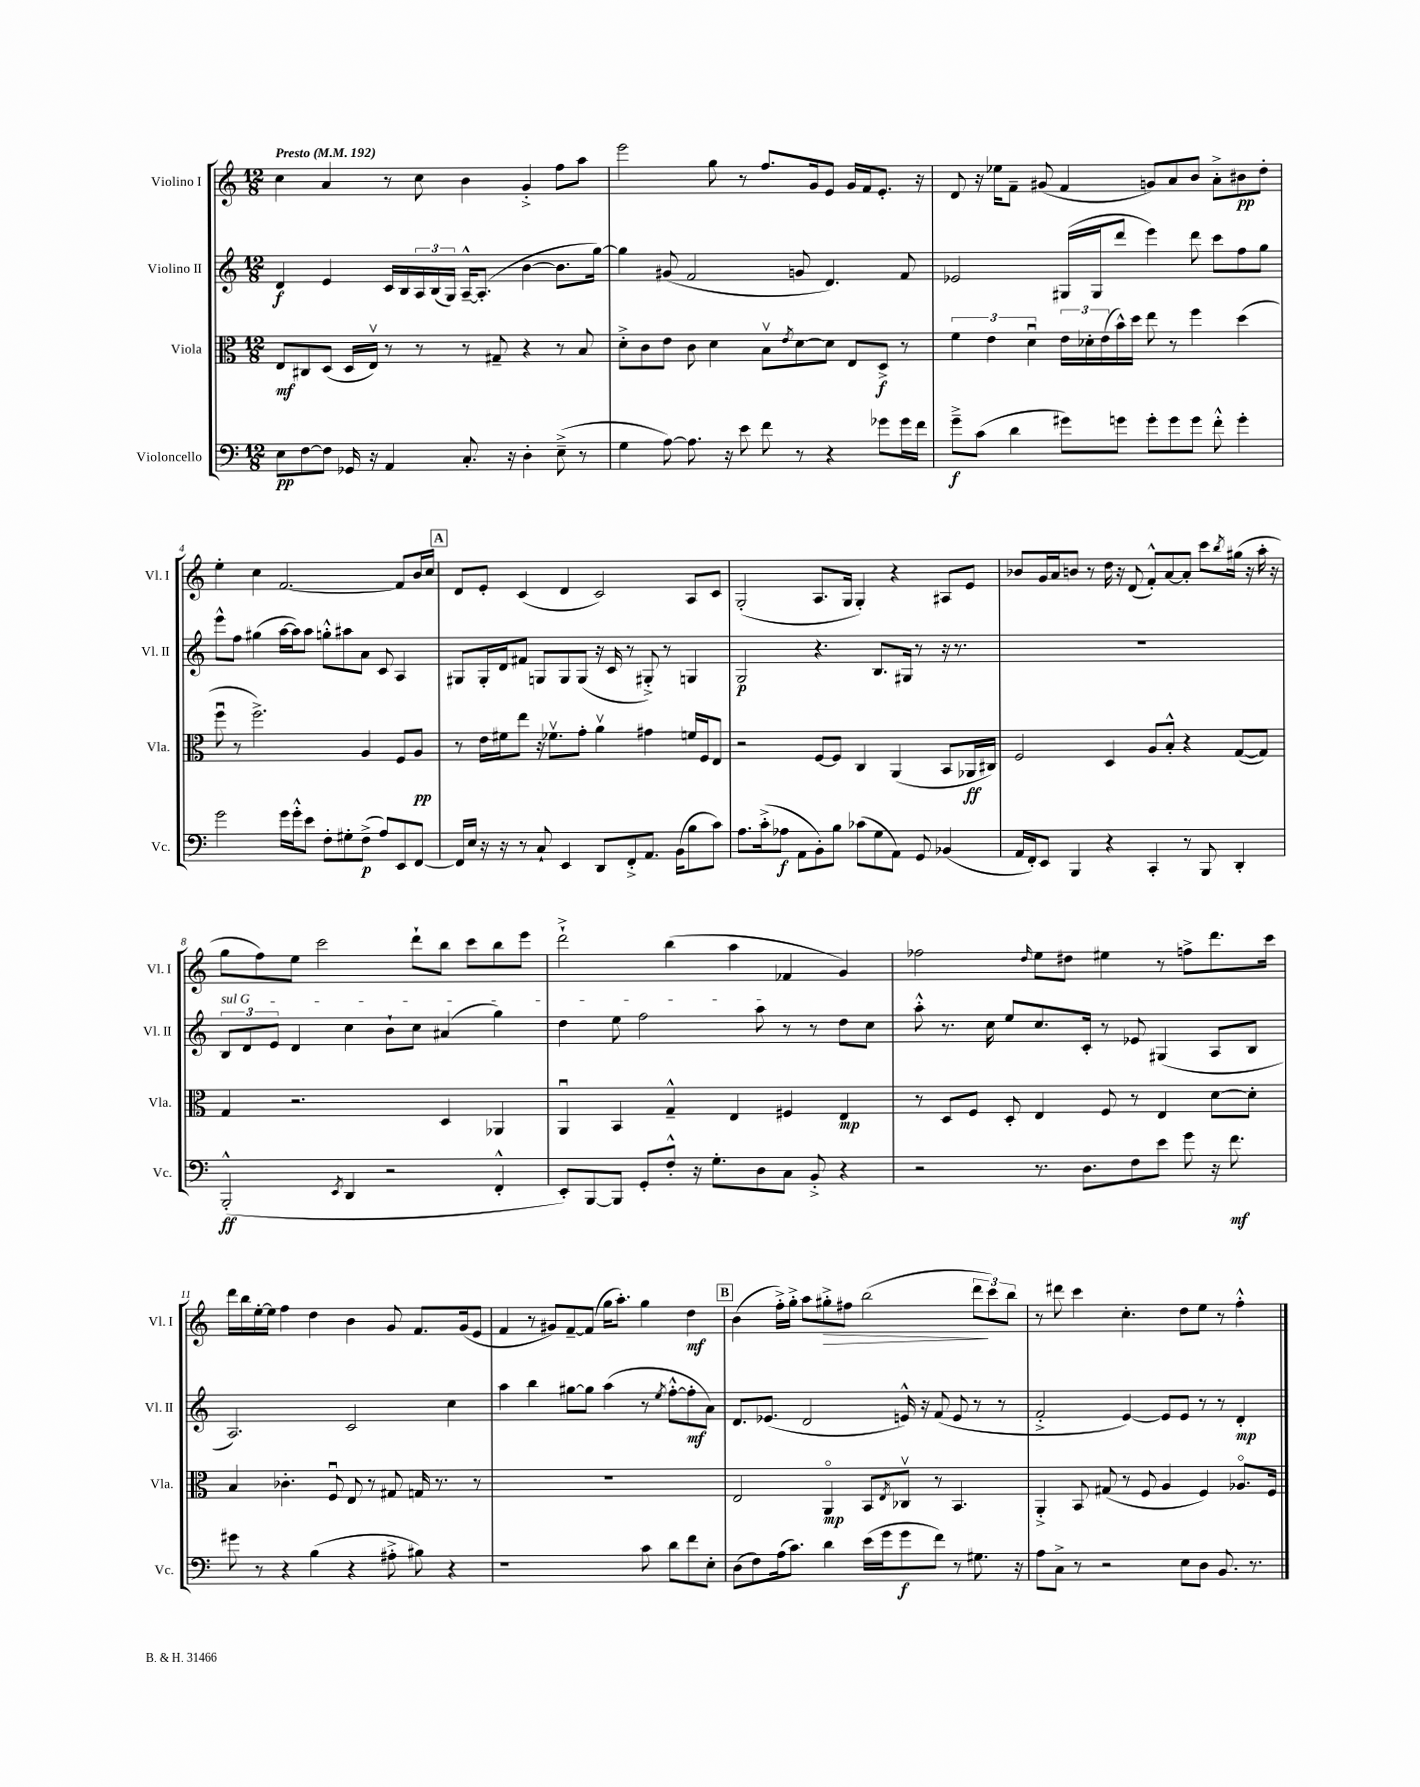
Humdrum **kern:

**kern	**kern	**kern	**kern
*staff4	*staff3	*staff2	*staff1
*clefF4	*clefC3	*clefG2	*clefG2
*k[]	*k[]	*k[]	*k[]
*M12/8	*M12/8	*M12/8	*M12/8
*MM192	*MM192	*MM192	*MM192
8E\L	8E/L	4d/	4cc\
[8F\	8C#/	.	.
8F\]J	(8D/J	4e/	4a/
16GG-/	16D/LL	.	.
16r	16Ev/JJ)	.	.
4AA/	8r	16c/LL	8r
.	.	16B/	.
.	8r	24A/	8cc\
.	.	(24B/	.
.	.	24G/JJ)	.
8.C'/	8r	[16A~^^/LK	4b\
.	.	(8.A'/]J	.
.	8G#~/	.	.
16r	.	.	.
4D'\	4r	[4b\	4g'^/
(8E~^\	8r	8.b\]L	8ff\L
8r	8B/	.	8aa\J
.	.	[16gg\Jk)	.
=	=	=	=
4G\	8d'^\L	4gg\]	2eee\
.	8c\	.	.
[8A\)	8e\J	(8g#/	.
8.A\]	8c\	2f/	.
.	4d\	.	8gg\
16r	.	.	.
8e\	.	.	8r
8f\	8Bv\L	.	8.ff/L
.	8qe/	.	.
8r	[8d\	8g/	.
.	.	.	16g/k
4r	8d\]J	4.d/)	8e/J
.	8E/L	.	16g/LL
.	.	.	16f/J
8g-\L	8D^/J	.	8.e'/J
16g-\L	8r	8f/	.
16f\JJ	.	.	16r
=	=	=	=
8g~^\L	6f\	2e-/	8d/
(8c\J	.	.	16r
.	6e\	.	.
.	.	.	16ee-\LK
4d\	.	.	8f~\J
.	6du\	.	.
.	.	.	(8g#/
8g#\L)	24e\LL	(16G#/LL	4f/
.	24d-'\	.	.
.	.	16G#/J	.
.	(24e\	.	.
8g\J	16b^^\)	8ddd/J	.
.	16dd\JJ	.	.
8g'\L	8ee\	4eee\)	8g/L)
8g\	8r	.	8a/
8g\J	4ff\	8ddd\	8b/J
8f'^^\	.	8ccc\L	8a'^\L
4g'\	(4dd\	8ff\	8b#\
.	.	8gg\J	8dd'\J
=	=	=	=
2g\	8ffu\	8eee^^\L	4ee'\
.	8r	8ff\J	.
.	2.ff^\)	(4gg#\	4cc\
16g\LL	.	[16aa\LL	[2.f/
16g'^^\J	.	16aa\]J)	.
8e\J	.	8aa\J	.
8F'\L	.	8gg'^^\L	.
8G#'\	.	8aa#\	.
(8F^\J	4A/	8a\J	.
8A/L)	.	8c/	.
8EE/	8F/L	4A/	8f/]L
[8FF/J	8A/J	.	16b/L
.	.	.	16cc/JJ
=	=	=	=
16FF/]LL	8r	8G#/L	8d/L
16E/JJ	.	.	.
16r	16e\LL	16G#'/L	8e'/J
16r	16f#\J	16d/J	.
8r	8ee\J	8f#/J	(4c/
8C`/	16r	8G/L	.
.	8.f-v\L	.	.
4EE/	.	8G/	4d/
.	8g'\J	(8G/J	.
8DD/L	4av\	16r	2c/)
.	.	16c/	.
8FF'^/	.	8r	.
8.AA/J	4g#\	8G#'^/)	.
.	.	8r	.
(16BB\LK	.	.	.
8B\	16f/LL	4G/	8A/L
.	16F/J	.	.
8c\J)	8E/J	.	8c/J
=	=	=	=
8.A\L	2r	2G/	(2G'/
(16c'^\k	.	.	.
8A-\J	.	.	.
8AA\L	.	.	.
8BB'\)	[8F/L	4.r	8.A/L
8B\J	8F/]J	.	.
.	.	.	16G/Jk
(8c-\L	4C/	.	4G'/)
8G\	.	8.B/L	.
8AA\J)	(4AA/	.	4r
.	.	16G#/Jk	.
8GG/	.	8r	.
(4BB-/	8BB/L	16r	8A#/L
.	.	8.r	.
.	16AA-/L	.	8e/J
.	16C#/JJ)	.	.
=	=	=	=
16AA/LL	2F/	1.r	8b-/L
16FF'/J)	.	.	.
8EE/J	.	.	16g/L
.	.	.	16a/J
4BBB/	.	.	8b/J
.	.	.	8r
4r	4D/	.	16dd\
.	.	.	16r
.	.	.	(8d/
4CC'/	8A/L	.	8f'^^/L)
.	8B'^^/J	.	[8a/
8r	4r	.	8a'/]J
8BBB/	.	.	8ccc\L
.	.	.	8qbb/
4DD'/	([8G/L	.	(16gg#\Jk
.	.	.	16r
.	8G/]J)	.	16aa'\
.	.	.	16r
=	=	=	=
(2BBB'^^/	4G/	12B/L	8gg\L
.	.	12d/	.
.	.	.	8ff\)
.	.	12e/J	.
.	2.r	4d/	8ee\J
.	.	.	2ccc\
8qEE/	.	.	.
4DD/	.	4cc\	.
2r	.	8b`\L	.
.	.	8cc\J	8ddd`\L
.	4D/	(4a#/	8bb\J
.	.	.	8ccc\L
4FF'^^/	4AA-/	4gg\)	8bb\
.	.	.	8eee\J
=	=	=	=
8EE'/L)	4AAu/	4dd\	2ddd`^\
[8BBB/	.	.	.
8BBB/]J	4BB/	8ee\	.
8GG'/L	.	2ff\	.
8F'^^/J	4G~^^/	.	(4bb\
16r	.	.	.
8.G'\L	.	.	.
.	4E/	.	4aa\
8D\	.	8aa\	.
8C\J	4F#/	8r	4f-/
8BB'^/	.	8r	.
4r	4E/	8dd\L	4g/)
.	.	8cc\J	.
=	=	=	=
2r	8r	8aa'^^\	2ff-\
.	8D/L	8.r	.
.	8F/J	.	.
.	.	16cc\	.
.	8D'/	8ee/L	.
.	.	.	16qqdd/
8.r	4E/	8.cc/	8ee\L
.	.	.	8dd#\J
8.D\L	.	16c'/Jk	.
.	8F/	8r	4ee#\
8F\	8r	8e-/	.
8e\J	4E/	(4G#/	8r
8g\	.	.	8ff^\L
16r	[8d\L	8A/L	8.ddd\
8.f\	.	.	.
.	8d'\]J	8B/J	.
.	.	.	16ccc\Jk
=	=	=	=
8g#\	4B/	2.A/)	16ddd\LL
.	.	.	16bb\
8r	.	.	[16ee'\
.	.	.	16ee\]JJ
4r	4.c-'\	.	4ff\
(4B\	.	.	4dd\
.	8Fu/	.	.
4r	8E/	2c/	4b\
.	8r	.	.
8A#'^\	8G#/	.	8g/
8B#\)	16G/	.	8.f/L
.	8.r	.	.
4r	.	4cc\	.
.	.	.	(16g/k
.	8r	.	8e/J
=	=	=	=
1r	1.r	4aa\	4f/
.	.	4bb\	8r
.	.	.	8g#/L)
.	.	[8gg#\L	[8f~/
.	.	8gg#\]J	(8f/]J
.	.	(4aa\	16gg\LK
.	.	.	8.aa'\J)
8c\	.	8r	4gg\
.	.	8qee/	.
8d\L	.	[8ff'^^\L	.
8f\	.	8ff'\]	4dd\
8E'\J	.	8a\J)	.
=	=	=	=
(8D\L	2E/	8.d/L	(4b\
8F\)	.	.	.
.	.	(8.e-/J	.
(16A\k	.	.	16ff'^\LL)
8.c\J)	.	.	16gg'^\JJ
.	.	2d/	8aa\L
4d\	4AAo/	.	8gg#'^\
.	.	.	8ff#\J
(16e\LL	8BB/L	.	(2bb\
16g\J	.	.	.
.	8qE/	.	.
8g\	8C-v/J	16e^^/)	.
.	.	16r	.
8f\J)	8r	(8f/	.
8r	4.BB/	8e/	.
8.G#\	.	8r	12ddd\L
.	.	.	12ccc\)
.	.	8r	.
.	.	.	12bb\J
16r	.	.	.
=	=	=	=
8A\L	4AA'^/	2f'^/	8r
8C^\J	.	.	8ddd#\
8r	8BB/	.	4ccc\
2r	(8G#/	.	.
.	8r	[4e/)	4.cc'\
.	8F/	.	.
.	4A/	8e/]L	.
8E\L	.	8e/J	8dd\L
8D\J	4F/)	8r	8ee\J
8.BB/	.	8r	8r
.	8.A-o/L	4d'/	4ff'^^\
8.r	.	.	.
.	16F/Jk	.	.
==	==	==	==
*-	*-	*-	*-
